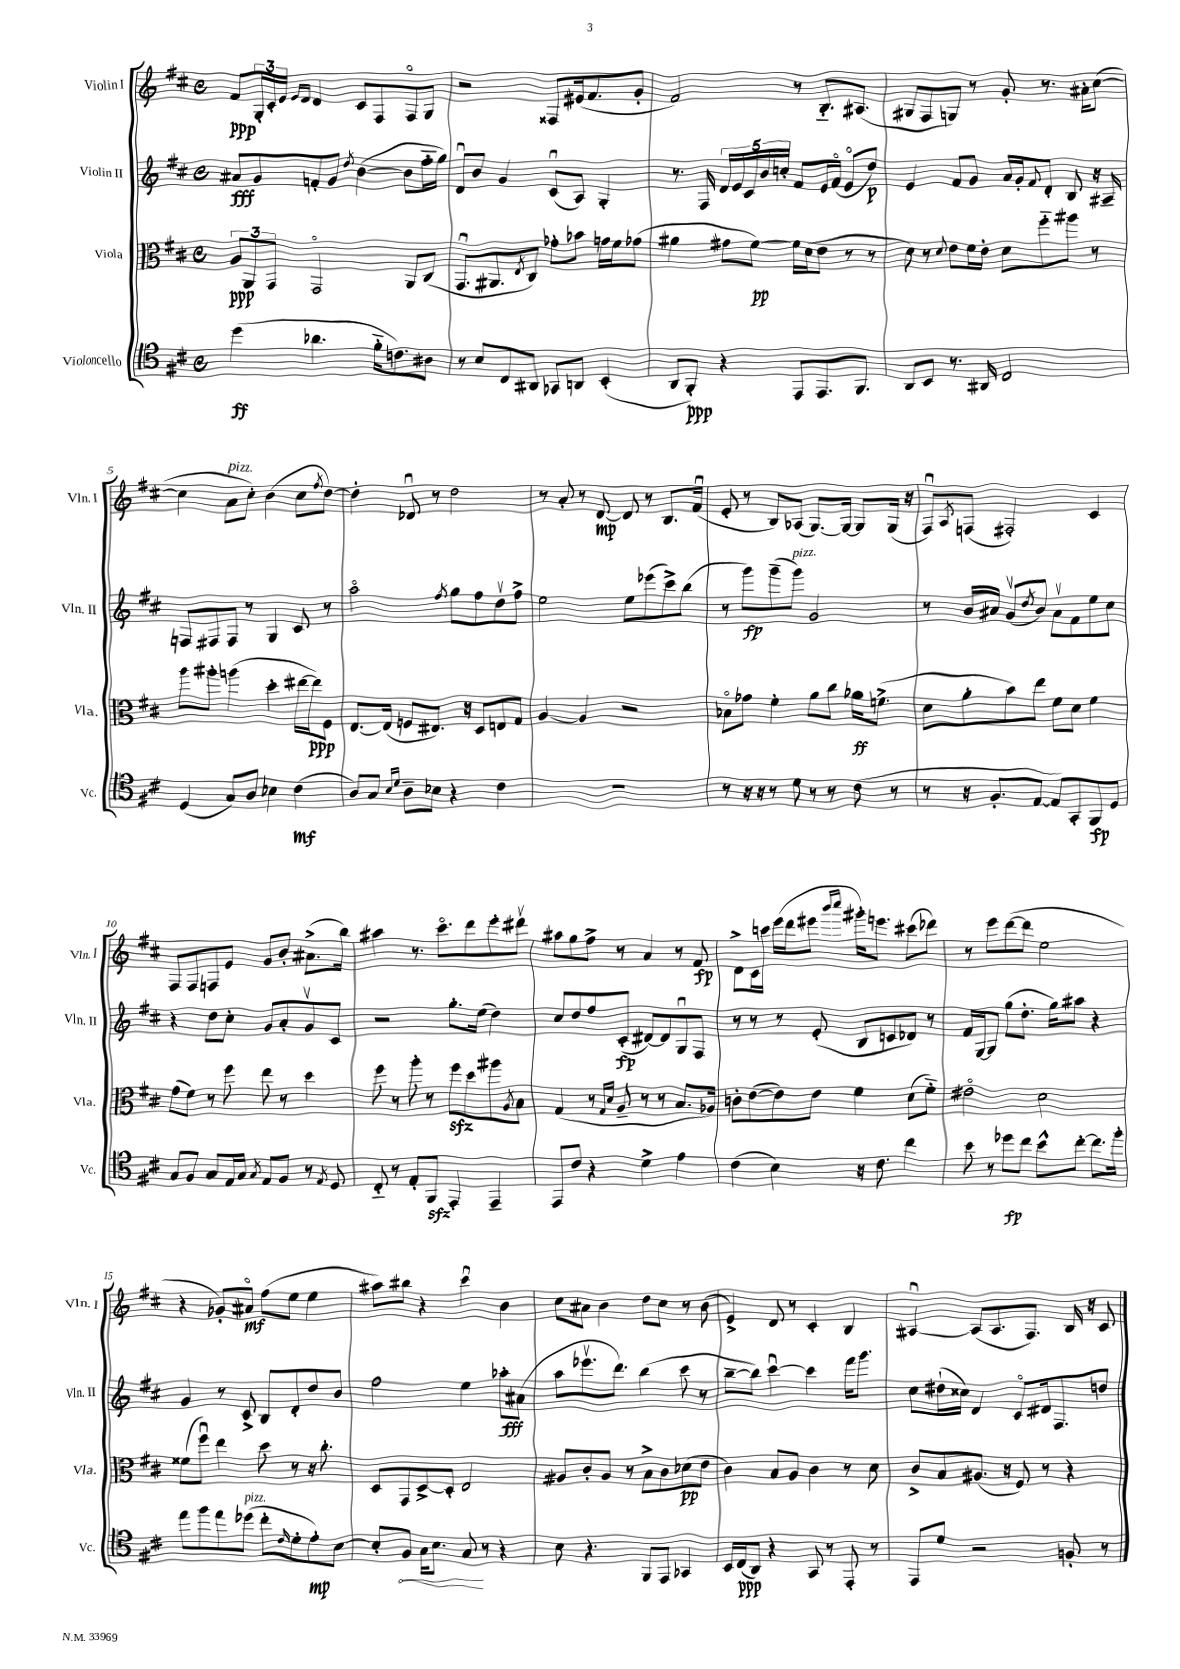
<<
\new StaffGroup <<
\new Staff = "s0" \with { instrumentName = "Violin I" shortInstrumentName = "Vln. I" } {
    \clef treble \key d \major \defaultTimeSignature \time 4/4
    fis'8\ppp \tuplet 3/2 { g16-. cis'16-. e'16 } \grace { e'16 d'16 } d'4 cis'8 fis8 fis8\flageolet g8 |
    r2 fisis8 eis'16( fis'8. g'8-. |
    fis'2) r8 b8.-_ ais8.( |
    gis8 fis8 g8) r8 g'8-. r8. ais'16-. cis''8~( |
    cis''4 a'8^\markup { \italic "pizz." } cis''8-.) b'4( cis''8 \acciaccatura { fis''8 } d''8~) |
    d''4-. des'8\downbow r8 d''2 |
    r8 a'8-. r8 d'8~\mp d'8 r8 b8. fis'16\downbow( |
    e'8-. r8 b8) aes8( g8.~) g16~ g8 g16( r16 |
    fis8\downbow) \acciaccatura { a8 } f8( fis2-.) cis'4 |
    fis8 fis8 f8 e'8 g'8 b'8-. ais'8.->( b''16) |
    ais''4 r8. cis'''8.\flageolet d'''8 e'''8-. dis'''8\upbow |
    ais''8 g''8 fis''8-> r8 a'4 r8 fis'8\fp |
    d'8-> cis'16 c'''16 e'''16( d'''16 eis'''8 \grace { b'''16 cis''''16 } gis'''16-.) e'''8. cis'''8( des'''8) |
    r8 e'''8 d'''8~( d'''8 e''2 |
    r4 ges'8-.) ais'8\flageolet\mf fis''8( e''8 e''4 |
    ais''8) bis''8 r4 cis'''4\downbow b'4 |
    cis''8 ais'8 b'4 d''8 cis''8 r8 b'8( |
    e'4->) d'8 r8 cis'4-. b4 |
    ais4~\downbow ais8( ais8. fis8.) b16 r16 cis'8 \bar "|." |
}
\new Staff = "s1" \with { instrumentName = "Violin II" shortInstrumentName = "Vln. II" } {
    \clef treble \key d \major \defaultTimeSignature \time 4/4
    ais'8\fff g'8 f'8-. g'8 \acciaccatura { d''8 } b'4~( b'8 fis''16-_ g''16) |
    d'8\downbow b'8 g'4 cis'8\downbow( a8) g4-. |
    r8. fis16 \tuplet 5/4 { d'16 e'16 cis'16 b'16 c''16-. } fis'8 e'16 fis'16\flageolet( e'8\flageolet d''8\p) |
    e'4 fis'8 g'8 a'16 g'16-. \appoggiatura { fis'8 } d'8-. b8 r16 ais16-- |
    f8 fis8 fis8 r8 g4 cis'8 r8 |
    a''2\flageolet \acciaccatura { fis''8 } g''8 fis''8 d''8\upbow fis''8-> |
    e''2 e''8 ees'''8( cis'''8->) b''8( |
    r8 g'''8\fp) g'''8--( g'''8^\markup { \italic "pizz." }) g'2 |
    r8 b'16 ais'16 g'8\upbow( \acciaccatura { d''8 } b'8) ais'8\upbow fis'8 e''8 cis''8 |
    r4 d''8 cis''8-. g'8 a'8-. g'8\upbow cis'8 |
    r2 g''8.-. e''16( d''4) |
    cis''8 d''8 fis''8 cis'8-.\fp( dis'8~) dis'8 g8\downbow fis8 |
    r8 r8 r8 e'8-.( b8 c'8 des'8) r8 |
    fis'16 g16~ g8 g''8( d''8.-. g''16) ais''8 r4 |
    g'4 r8 cis'8-> b8 d'8-. d''8 b'8 |
    fis''2 e''4 aes''8-.\fff ais'8( |
    a''8 ees'''8.\upbow d'''8.) b''4( cis'''8 r8 |
    b''8~-- b''8) cis'''4~\downbow cis'''4 fis'''16 g'''8. |
    cis''8 dis''16-!( cisis''16) d'4 cis'8\flageolet dis'16 fis8. d''8 \bar "|." |
}
\new Staff = "s2" \with { instrumentName = "Viola" shortInstrumentName = "Vla." } {
    \clef alto \key d \major \defaultTimeSignature \time 4/4
    \tuplet 3/2 { a8\ppp a,8 g,8 } g,2\flageolet a,8 cis8( |
    g,8.\downbow ais,8. \acciaccatura { e8 } cis8) ges'8-. bes'8 g'16 fis'16 ges'8( |
    ais'4 gis'8 fis'8~\pp) fis'16 d'16( e'8 r8 r8 |
    d'8) r8 \appoggiatura { d'8 } e'8 fis'16 e'16-. d'8 fis''8-_ ais''8 r8 |
    a''8 ais''8-. a''4( d''4-. eis''16~ eis''16\ppp) fis8 |
    e8.~ e16( f8 eis8.) r16 d8 e8 g8 |
    a4~ a4 r2 |
    bes8\flageolet ges'8 fis'4-. a'8 cis''8 aes'16\ff f'8.->( |
    d'8 a'8-. b'8) e''8 fis'8 d'8 fis'4 |
    g'8( fis'8) r8 fis''8 e''8 r8 d''4 |
    fis''8 r8 a''8-. r8 fis''8\sfz d''8 ais''8 \acciaccatura { a8 } b8 |
    g4( r8 \grace { g16 d'16 } a8-- r8 r8 b8. aes16) |
    c'8-. e'8~( e'8) e'8 fis'4 d'8( fis'8-_) |
    eis'2\flageolet d'2 |
    fisis'8( fis''8\downbow) e''4 d''8 r8 r16 cis''8.-. |
    d8 g,8 d8~-> d8-. e2 |
    ais8 cis'8-. ais8 r8 b8-> cis'8 des'8\pp( e'8 |
    cis'4) b8 a8 cis'4 r8 d'8 |
    cis'8-> b8 ais8.( r16 fis8) r8 r4 \bar "|." |
}
\new Staff = "s3" \with { instrumentName = "Violoncello" shortInstrumentName = "Vc." } {
    \clef tenor \key d \major \defaultTimeSignature \time 4/4
    d''4\ff( aes'4. fis'16-_ c'8.) ais8 |
    r8 b8 cis8 ais,8 ges,8 a,8 b,4-.( |
    a,8 fis,8-.\ppp) r4 e,8 e,8. fis,8. |
    a,8 b,8 r8. ais,16 cis2 |
    d4( g8) a8 bes4 cis'4\mf( |
    a8) g8 \grace { b16 d'16 } a8-- bes8 r4 cis'4 |
    R1 |
    r8 r16 r16 r8 d'8 r8 r8 cis'8( r8 |
    r8 r16 fis8.-. e8~ e8) g,8-. fis,8\fp d8 |
    g8 fis8 g8 e16 g16 \acciaccatura { g8 } e8 fis8 r8 \acciaccatura { e8 } d8 |
    cis8-_ r8 e8-. fis,8\sfz e,4-. e,4-- |
    e,8 cis'8 r4 d'4-> e'4 |
    cis'4( b4) r16 cis'8. cis''4 |
    b'8 r8 des''8\fp cis''8 b'8-^ cis''8~-. cis''8. fis''16-. |
    e''8 fis''8 e''8 des''8^\markup { \italic "pizz." }( cis''8-. \grace { cis'16 } d'8-. e'8-.\mp) b8~ |
    b8-. \once \override Hairpin.circled-tip = ##t fis8\< g16 b8. g8\! r8 r4 |
    b8 r4. fis,8 e,8 ges,4 |
    b,16 cis16\ppp( a,8) r4 g,8 r8 e,8-. r8 |
    e,8 d'8 r2 f8-. r8 \bar "|." |
}
>>
>>
